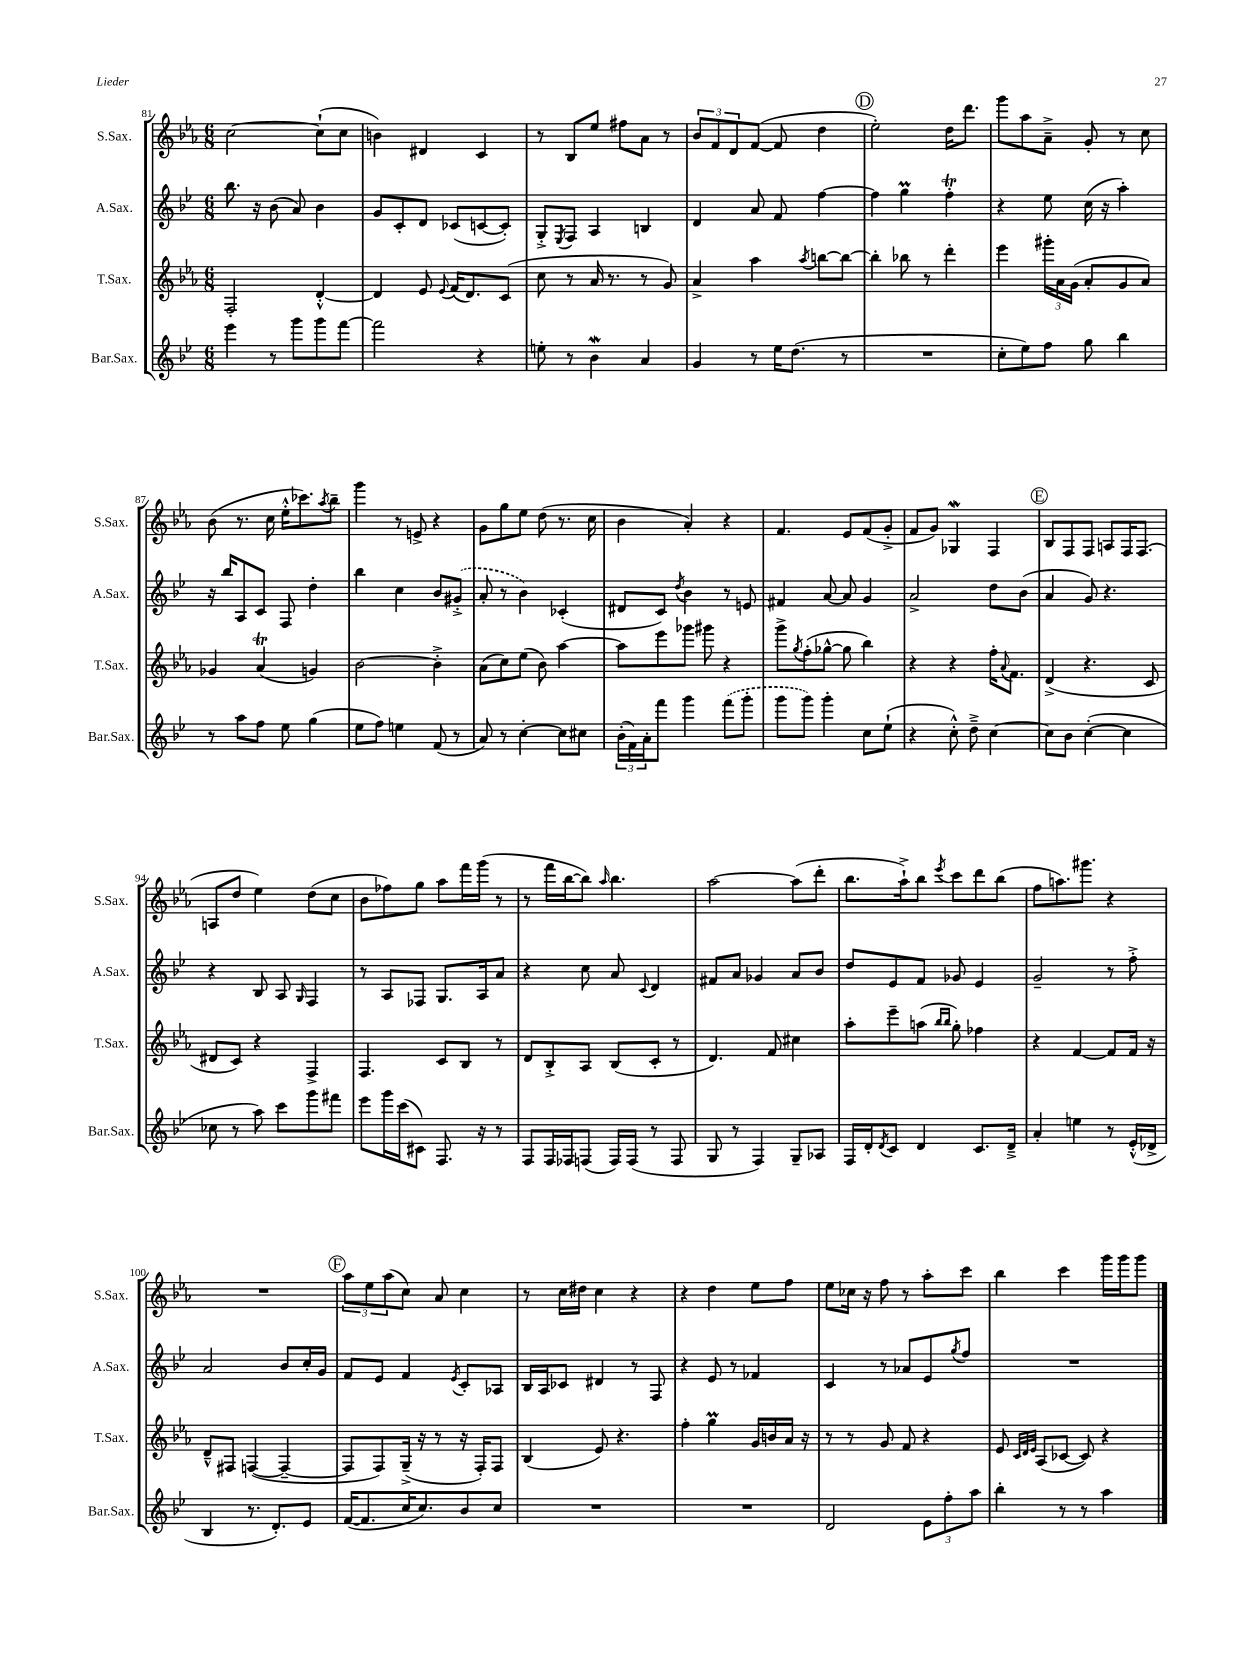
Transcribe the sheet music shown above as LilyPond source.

<<
\new StaffGroup <<
\new Staff = "s0" \with { instrumentName = "S.Sax." shortInstrumentName = "S.Sax." } {
    \clef treble \key ees \major \numericTimeSignature \time 6/8
    c''2~ c''8-!( c''8 |
    b'4) dis'4 c'4 |
    r8 bes8 ees''8 fis''8 aes'8 r8 |
    \tuplet 3/2 { bes'8 f'8 d'8 } f'8~( f'8 d''4 |
    \mark \markup { \circle "D" } ees''2-.) d''16 d'''8. |
    g'''8 aes''8 aes'8---> g'8-. r8 c''8 |
    bes'8( r8. c''16 ees''16-.-^ ces'''8.) \acciaccatura { aes''8 } bes''8-- |
    g'''4 r8 e'8-> r4 |
    g'8 g''8 ees''8 d''8( r8. c''16 |
    bes'4 aes'4-.) r4 |
    f'4. ees'8 f'8( g'8-.-> |
    f'8 g'8) ges4\mordent f4 |
    \mark \markup { \circle "E" } bes8 f8 f8 a8 f16 f8.( |
    a8 d''8 ees''4) d''8( c''8 |
    bes'8 fes''8) g''8 aes''8 f'''16 g'''16( r8 |
    r8 f'''16 bes''16~ bes''8) \grace { aes''16 } bes''4. |
    aes''2~ aes''8( d'''8-. |
    bes''8. aes''16-!->) bes''8 \acciaccatura { ees'''8 } c'''8 d'''8 bes''8( |
    f''8 a''8.) gis'''8. r4 |
    R2. |
    \mark \markup { \circle "F" } \tuplet 3/2 { aes''8 ees''8 aes''8( } c''8) aes'8 c''4 |
    r8 c''16 dis''16 c''4 r4 |
    r4 d''4 ees''8 f''8 |
    ees''8 ces''16 r16 f''8 r8 aes''8-. c'''8 |
    bes''4 c'''4 g'''16 g'''16 g'''8 \bar "|." |
}
\new Staff = "s1" \with { instrumentName = "A.Sax." shortInstrumentName = "A.Sax." } {
    \clef treble \key bes \major \numericTimeSignature \time 6/8
    bes''8. r16 bes'8( a'8) bes'4 |
    g'8 c'8-. d'8 ces'8( c'8~ c'8-.) |
    g8-.-> \acciaccatura { ees8 } f8 a4 b4 |
    d'4 a'8 f'8 f''4~ |
    \mark \markup { \circle "D" } f''4 g''4\prall f''4-.\trill |
    r4 ees''8 c''16( r16 a''4-.) |
    r16 bes''16 a8 c'8 f8 d''4-. |
    bes''4 c''4 bes'8 \once \slurDashed gis'8-.->( |
    a'8-. r8 bes'4) ces'4-.( |
    dis'8 c'8) \acciaccatura { d''8 } bes'4 r8 e'8 |
    fis'4 a'8~ a'8 g'4 |
    a'2-> d''8 bes'8( |
    \mark \markup { \circle "E" } a'4 g'8) r4. |
    r4 bes8 a8 \grace { g16 } f4 |
    r8 a8 fes8 g8. a16 a'8 |
    r4 c''8 a'8 \appoggiatura { c'8 } d'4 |
    fis'8 a'8 ges'4 a'8 bes'8 |
    d''8 ees'8 f'8 ges'8 ees'4 |
    g'2-- r8 f''8-.-> |
    a'2 bes'8 c''16-. g'16 |
    \mark \markup { \circle "F" } f'8 ees'8 f'4 \acciaccatura { ees'8 } c'8-. aes8 |
    bes16 a16 ces'8 dis'4 r8 f8 |
    r4 ees'8 r8 fes'4 |
    c'4 r8 aes'8 ees'8 \acciaccatura { g''8 } f''8 |
    R2. \bar "|." |
}
\new Staff = "s2" \with { instrumentName = "T.Sax." shortInstrumentName = "T.Sax." } {
    \clef treble \key ees \major \numericTimeSignature \time 6/8
    f2-. d'4~-.-^ |
    d'4 ees'8 \appoggiatura { ees'8 } f'16( d'8.) c'8( |
    c''8 r8 aes'16 r8. r8 g'8) |
    aes'4-> aes''4 \acciaccatura { aes''8 } b''8~ b''8~ |
    \mark \markup { \circle "D" } b''4-. bes''8 r8 d'''4-. |
    ees'''4 \tuplet 3/2 { gis'''16-. aes'16 g'16( } aes'8-. g'8 aes'8) |
    ges'4 aes'4\trill( g'4) |
    bes'2~ bes'4-.-> |
    aes'8( c''8) ees''8( bes'8) aes''4~ |
    aes''8 ees'''8 ges'''8 gis'''8 r4 |
    g'''8-> \acciaccatura { g''8 } f''8-.( ges''8~-^ ges''8 bes''4) |
    r4 r4 f''16-. \appoggiatura { aes'8 } f'8. |
    \mark \markup { \circle "E" } d'4->( r4. c'8 |
    dis'8 c'8) r4 f4-> |
    f4. c'8 bes8 r8 |
    d'8 bes8-.-> aes8 bes8( c'8-. r8 |
    d'4.) f'8 cis''4 |
    aes''8-. ees'''8-- a''8( \grace { bes''16 bes''16 } g''8-.) fes''4 |
    r4 f'4~ f'8 f'16 r16 |
    d'8---^ fis8 f4~( f4~-- |
    \mark \markup { \circle "F" } f8 f8) g16--->( r16 r8 r16 f16-.) f8 |
    bes4( ees'8) r4. |
    f''4-. g''4\prall g'16 b'16 aes'16 r16 |
    r8 r8 g'8 f'8 r4 |
    ees'8 \grace { c'32 d'32 ees'32 } aes8( ces'8~ ces'8) r4 \bar "|." |
}
\new Staff = "s3" \with { instrumentName = "Bar.Sax." shortInstrumentName = "Bar.Sax." } {
    \clef treble \key bes \major \numericTimeSignature \time 6/8
    ees'''4 r8 g'''8 g'''8 f'''8~ |
    f'''2 r4 |
    e''8-. r8 bes'4\mordent a'4 |
    g'4 r8 ees''16 d''8.( r8 |
    \mark \markup { \circle "D" } R2. |
    c''8-. ees''8) f''8 g''8 bes''4 |
    r8 a''8 f''8 ees''8 g''4( |
    ees''8 f''8) e''4 f'8( r8 |
    a'8) r8 c''4~-. c''8 cis''8 |
    \tuplet 3/2 { bes'16-.( f'16) a'16-. } f'''8 g'''4 \once \slurDashed f'''8( g'''8-. |
    g'''8 g'''8) g'''4-. c''8 ees''8-!( |
    r4 c''8-.-^) d''8---> c''4~ |
    \mark \markup { \circle "E" } c''8 bes'8 c''4~-.( c''4 |
    ces''8 r8 a''8) c'''8 g'''8 fis'''8 |
    ees'''8 g'''16 c'''16( cis'8) f8. r16 r8 |
    f8 f16 fes16 f8( f16) f16( r8 f8 |
    g8 r8 f4) g8-- aes8 |
    f16 d'16-. \acciaccatura { d'8 } c'8 d'4 c'8. d'16---> |
    a'4-. e''4 r8 ees'16-.-^( des'16-> |
    bes4 r8. d'8.-.) ees'8 |
    \mark \markup { \circle "F" } f'16~( f'8. c''16 c''8.) bes'8 c''8 |
    R2. |
    R2. |
    d'2 \tuplet 3/2 { ees'8 f''8-. a''8 } |
    bes''4-. r8 r8 a''4 \bar "|." |
}
>>
>>
\layout { \context { \Score currentBarNumber = #81 } }
